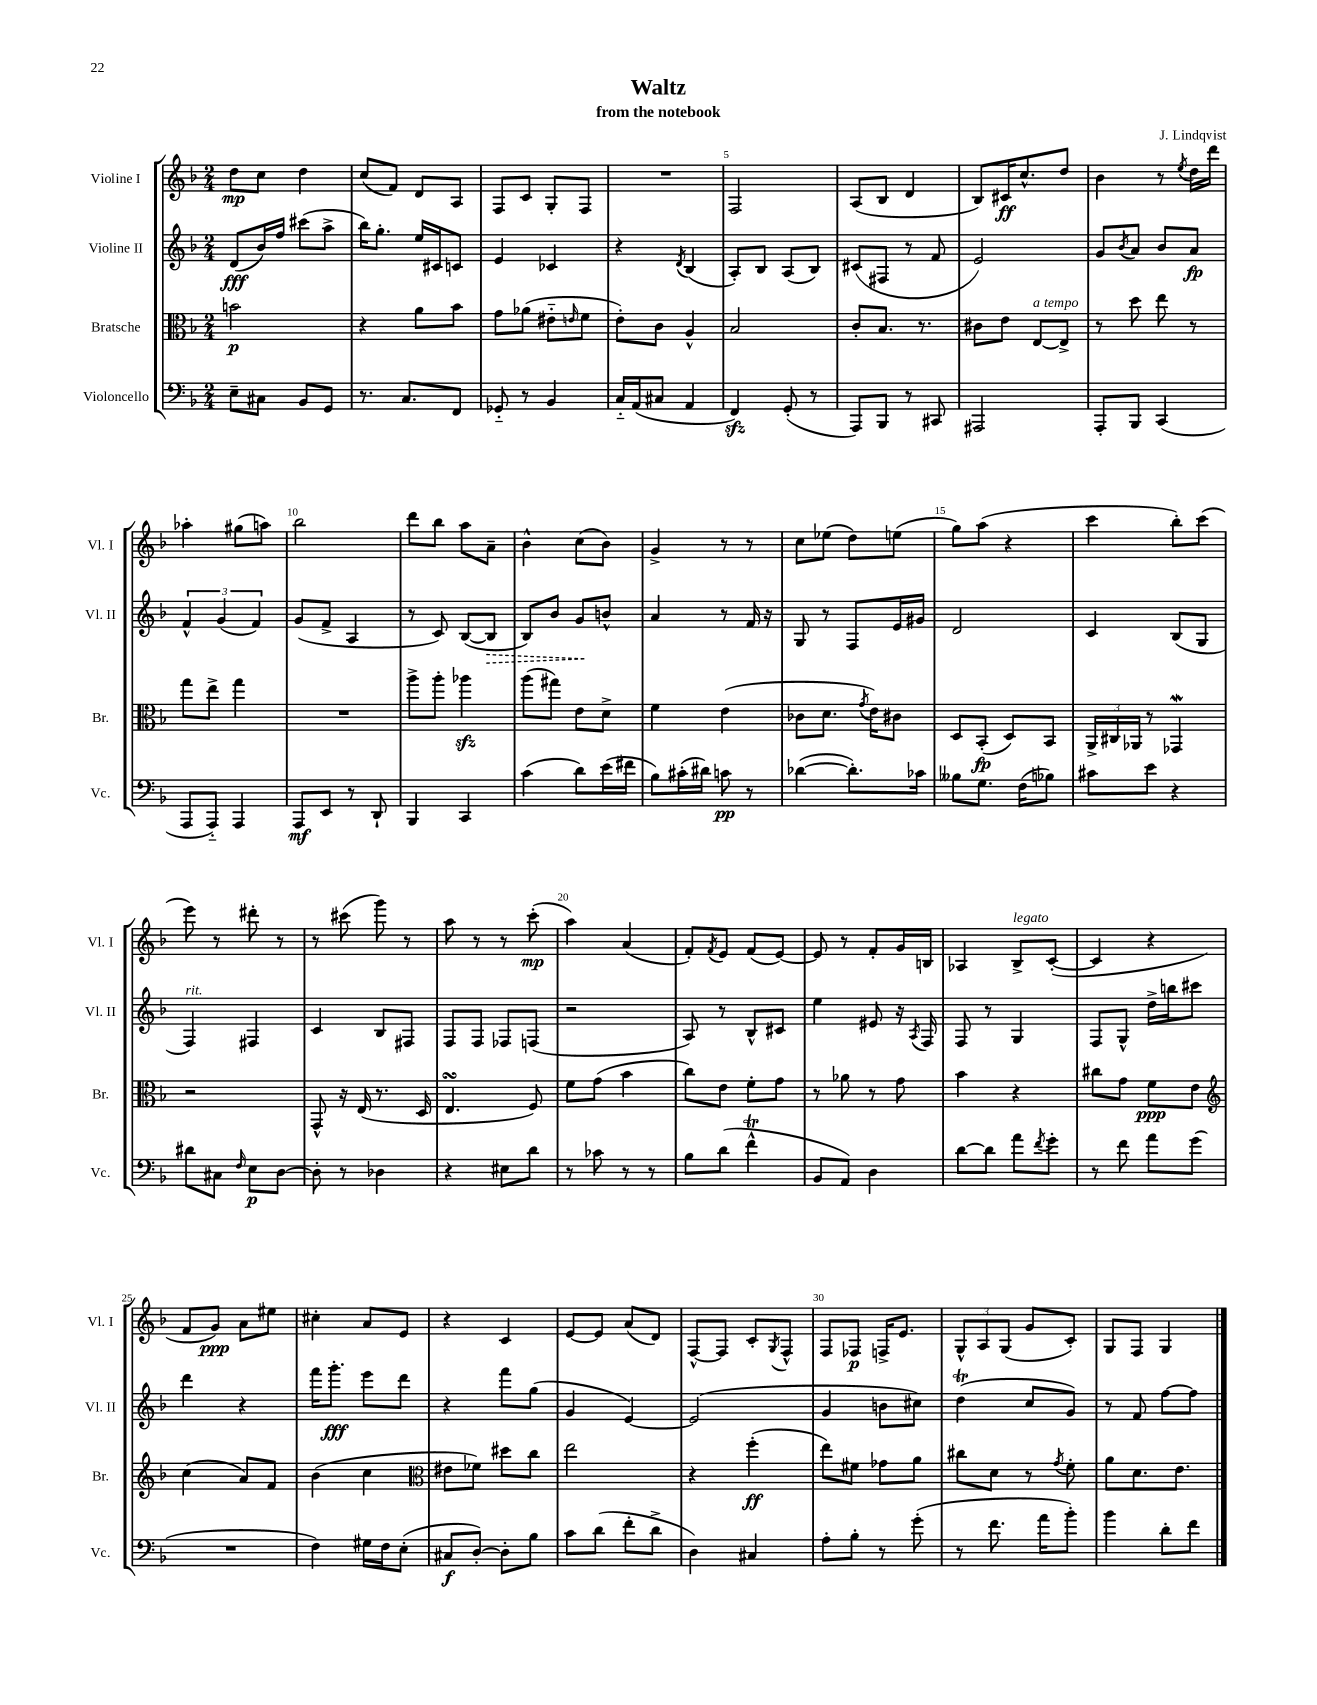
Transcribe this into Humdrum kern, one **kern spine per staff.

**kern	**dynam	**kern	**dynam	**kern	**dynam	**kern	**dynam
*part4	*part4	*part3	*part3	*part2	*part2	*part1	*part1
*staff4	*staff4	*staff3	*staff3	*staff2	*staff2	*staff1	*staff1
*I"Violoncello	*	*I"Bratsche	*	*I"Violine II	*	*I"Violine I	*
*I'Vc.	*	*I'Br.	*	*I'Vl. II	*	*I'Vl. I	*
*clefF4	*	*clefC3	*	*clefG2	*	*clefG2	*
*k[b-]	*	*k[b-]	*	*k[b-]	*	*k[b-]	*
*M2/4	*	*M2/4	*	*M2/4	*	*M2/4	*
=1	=1	=1	=1	=1	=1	=1	=1
8E~\L	.	2bn\	p	(8d/L	fff	8dd\L	mp
8C#X\J	.	.	.	16b-/L)	.	8cc\J	.
.	.	.	.	16ff/JJ	.	.	.
8BB-/L	.	.	.	(8ccc#X\L	.	4dd\	.
8GG/J	.	.	.	8aa^\J	.	.	.
=2	=2	=2	=2	=2	=2	=2	=2
8.r	.	4r	.	16bb-\KL)	.	(8cc/L	.
.	.	.	.	8.gg'\J	.	.	.
.	.	.	.	.	.	8f/J)	.
8.C/L	.	.	.	.	.	.	.
.	.	8a\L	.	16ee/LL	.	8d/L	.
.	.	.	.	16c#X/J	.	.	.
8FF/J	.	8b-\J	.	8cn/J	.	8A/J	.
=3	=3	=3	=3	=3	=3	=3	=3
8GG-X/	.	8g\L	.	4e/	.	8F/L	.
8r	.	(8a-X\J	.	.	.	8c/J	.
4BB-/	.	8e#X\L	.	4c-X/	.	8G'/L	.
.	.	16qqen/	.	.	.	.	.
.	.	8f\J	.	.	.	8F/J	.
=4	=4	=4	=4	=4	=4	=4	=4
16C/LL	.	8e'\L)	.	4r	.	2r	.
(16AA/J	.	.	.	.	.	.	.
8C#X/J	.	8c\J	.	.	.	.	.
.	.	.	.	8qd/	.	.	.
4AA/	.	4A^^/	.	(4B-/	.	.	.
=5	=5	=5	=5	=5	=5	=5	=5
4FFzz/)	.	2B-/	.	8A'/L)	.	2F/	.
.	.	.	.	8B-/J	.	.	.
(8GG'/	.	.	.	(8A/L	.	.	.
8r	.	.	.	8B-/J)	.	.	.
=6	=6	=6	=6	=6	=6	=6	=6
8AAA/L)	.	8c'/L	.	(8c#X/L	.	(8A/L	.
8BBB-/J	.	8.B-/J	.	8F#X/J	.	8B-/J	.
8r	.	.	.	8r	.	4d/	.
.	.	8.r	.	.	.	.	.
8CC#X/	.	.	.	8f/	.	.	.
=7	=7	=7	=7	=7	=7	=7	=7
2AAA#X/	.	8c#X\L	.	2e/)	.	8B-/L)	.
.	.	8e\J	.	.	.	16c#X/K	ff
.	.	.	.	.	.	8.cc^^/	.
!	!	!LO:TX:a:i:t=a tempo	!	!	!	!	!
.	.	[8E/L	.	.	.	.	.
.	.	8E^/J]	.	.	.	8dd/J	.
=8	=8	=8	=8	=8	=8	=8	=8
8AAA'/L	.	8r	.	8g/L	.	4b-\	.
.	.	.	.	8qb-/	.	.	.
8BBB-/J	.	8dd\	.	8a/J	.	.	.
(4CC/	.	8ee\	.	8b-/L	.	8r	.
.	.	.	.	.	.	8qee/	.
.	.	8r	.	8a/J	fp	16dd\LL	.
.	.	.	.	.	.	16ddd\JJ	.
!!LO:LB:g=z
=9	=9	=9	=9	=9	=9	=9	=9
8AAA/L	.	8gg\L	.	6f^^/	.	4aa-X'\	.
8AAA/J)	.	8ee^\J	.	.	.	.	.
.	.	.	.	(6g/	.	.	.
4AAA/	.	4gg\	.	.	.	(8gg#X\L	.
.	.	.	.	6f/)	.	.	.
.	.	.	.	.	.	8aan\J)	.
=10	=10	=10	=10	=10	=10	=10	=10
8AAA/L	mf	2r	.	(8g/L	.	2bb-\	.
8EE/J	.	.	.	8f^/J	.	.	.
8r	.	.	.	4A/	.	.	.
8DD`/	.	.	.	.	.	.	.
=11	=11	=11	=11	=11	=11	=11	=11
4BBB-/	.	8aa^\L	.	8r	.	8ddd\L	.
.	.	8aa'\J	.	8c/)	.	8bb-\J	.
4CC/	.	4aa-Xzz\	.	([8B-/L	.	8aa\L	.
!	!	!	!	!	!LO:HP:b	!	!
.	.	.	.	8B-/J]	>	8a~\J	.
=12	=12	=12	=12	=12	=12	=12	=12
(4c\	.	(8aa\L	.	8B-/L)	.	4b-^^\	.
.	.	8gg#X\J)	.	8b-/J	.	.	.
8d\L)	.	8e\L	.	8g/L	.	(8cc\L	.
(16e\L	.	8d^\J	.	8bn^^/J	]	8b-\J)	.
16f#X\JJ	.	.	.	.	.	.	.
=13	=13	=13	=13	=13	=13	=13	=13
8B-\L)	.	4f\	.	4a/	.	4g^/	.
(16c#X'\L	.	.	.	.	.	.	.
16d#X\JJ)	.	.	.	.	.	.	.
8cn\	pp	(4e\	.	8r	.	8r	.
8r	.	.	.	16f/	.	8r	.
.	.	.	.	16r	.	.	.
=14	=14	=14	=14	=14	=14	=14	=14
([4d-X\	.	8c-X\L	.	8G/	.	8cc\L	.
.	.	8.d\J	.	8r	.	(8ee-X\J	.
8.d-'\L])	.	.	.	8F/L	.	8dd\L)	.
.	.	8qg/	.	.	.	.	.
.	.	16e\KL)	.	.	.	.	.
.	.	8c#X\J	.	16e/L	.	(8een\J	.
16c-X\Jk	.	.	.	16g#X/JJ	.	.	.
=15	=15	=15	=15	=15	=15	=15	=15
8B--X\L	.	8D/L	.	2d/	.	8gg\L)	.
8.G\J	.	(8BB-'/J	fp	.	.	(8aa\J	.
.	.	8D/L)	.	.	.	4r	.
(16F\KL	.	.	.	.	.	.	.
8B-X\J)	.	8BB-/J	.	.	.	.	.
=16	=16	=16	=16	=16	=16	=16	=16
8c#X\L	.	24AA^/LL	.	4c/	.	4ccc\	.
.	.	24C#X/	.	.	.	.	.
.	.	24AA-X/JJ	.	.	.	.	.
8e\J	.	8r	.	.	.	.	.
4r	.	4GG-Xw/	.	(8B-/L	.	8bb-'\L)	.
.	.	.	.	8G/J	.	(8ccc\J	.
!!LO:LB:g=z
=17	=17	=17	=17	=17	=17	=17	=17
!	!	!	!	!LO:TX:a:i:t=rit.	!	!	!
8d#X\L	.	2r	.	4F/)	.	8eee\)	.
8C#X\J	.	.	.	.	.	8r	.
16qqF/	.	.	.	.	.	.	.
8E\L	p	.	.	4F#X/	.	8ddd#X'\	.
[8D\J	.	.	.	.	.	8r	.
=18	=18	=18	=18	=18	=18	=18	=18
8D'\]	.	8GG^^/	.	4c/	.	8r	.
8r	.	16r	.	.	.	(8ccc#X\	.
.	.	(16E/	.	.	.	.	.
4D-X\	.	8.r	.	8B-/L	.	8ggg\)	.
.	.	.	.	8F#X/J	.	8r	.
.	.	16D/	.	.	.	.	.
=19	=19	=19	=19	=19	=19	=19	=19
4r	.	4.EsSsS/	.	8F/L	.	8aa\	.
.	.	.	.	8F/J	.	8r	.
8E#X\L	.	.	.	8F-X/L	.	8r	.
8d\J	.	8F/)	.	(8Fn/J	.	(8ccc'\	mp
=20	=20	=20	=20	=20	=20	=20	=20
8r	.	8f\L	.	2r	.	4aa\)	.
8c-X\	.	(8g\J	.	.	.	.	.
8r	.	4b-\	.	.	.	(4a/	.
8r	.	.	.	.	.	.	.
=21	=21	=21	=21	=21	=21	=21	=21
8B-\L	.	8cc\L)	.	8A/)	.	8f'/L)	.
.	.	.	.	.	.	8qf/	.
(8d\J	.	8e\J	.	8r	.	8e/J	.
4fT^^\	.	8f'\L	.	8B-^^/L	.	(8f/L	.
.	.	8g\J	.	8c#X/J	.	[8e/J)	.
=22	=22	=22	=22	=22	=22	=22	=22
8BB-/L	.	8r	.	4ee\	.	8e/]	.
8AA/J)	.	8a-X\	.	.	.	8r	.
4D\	.	8r	.	8e#X/	.	8f'/L	.
.	.	8g\	.	16r	.	16g/L	.
.	.	.	.	8qA/	.	.	.
.	.	.	.	16F/	.	16Bn/JJ	.
=23	=23	=23	=23	=23	=23	=23	=23
[8d\L	.	4b-\	.	8F/	.	4A-X/	.
8d\J]	.	.	.	8r	.	.	.
!	!	!	!	!	!	!LO:TX:a:i:t=legato	!
8a\L	.	4r	.	4G/	.	8B-^/L	.
8qf/	.	.	.	.	.	.	.
8g'\J	.	.	.	.	.	([8c'/J	.
=24	=24	=24	=24	=24	=24	=24	=24
8r	.	8cc#X\L	.	8F/L	.	4c/]	.
8f\	.	8g\J	.	8G^^/J	.	.	.
8a\L	.	8f\L	ppp	16dd^\LL	.	4r	.
.	.	.	.	16bbn\J	.	.	.
(8g\J	.	8e\J	.	8ccc#X\J	.	.	.
!!LO:LB:g=z
=25	=25	=25	=25	=25	=25	=25	=25
*	*	*clefG2	*	*	*	*	*
2r	.	(4cc\	.	4ddd\	.	8f/L	.
.	.	.	.	.	.	8g/J)	ppp
.	.	8a/L)	.	4r	.	8a\L	.
.	.	8f/J	.	.	.	8ee#X\J	.
=26	=26	=26	=26	=26	=26	=26	=26
4F\)	.	(4b-\	.	16fff\KL	.	4cc#X'\	.
.	.	.	.	8.ggg'\J	fff	.	.
16G#X\LL	.	4cc\	.	8eee\L	.	8a/L	.
16F\J	.	.	.	.	.	.	.
(8E'\J	.	.	.	8ddd\J	.	8e/J	.
=27	=27	=27	=27	=27	=27	=27	=27
*	*	*clefC3	*	*	*	*	*
8C#X/L	f	8e#X\L	.	4r	.	4r	.
[8D'/J)	.	8f-X\J)	.	.	.	.	.
8D'\L]	.	8dd#X\L	.	8fff\L	.	4c/	.
8B-\J	.	8cc\J	.	(8gg\J	.	.	.
=28	=28	=28	=28	=28	=28	=28	=28
8c\L	.	2ee\	.	4g/	.	[8e/L	.
(8d\J	.	.	.	.	.	8e/J]	.
8f'\L	.	.	.	[4e/)	.	(8a/L	.
8d^\J	.	.	.	.	.	8d/J)	.
=29	=29	=29	=29	=29	=29	=29	=29
4D\)	.	4r	.	(2e/]	.	[8F^^/L	.
.	.	.	.	.	.	8F/J]	.
4C#X/	.	(4ff'\	ff	.	.	8c'/L	.
.	.	.	.	.	.	8qG/	.
.	.	.	.	.	.	8F^^/J	.
=30	=30	=30	=30	=30	=30	=30	=30
8A'\L	.	8ee\L)	.	4g/	.	8F/L	.
8B-'\J	.	8f#X\J	.	.	.	8F-X/J	p
8r	.	8g-X\L	.	8bn\L	.	16Fn^/KL	.
.	.	.	.	.	.	8.e/J	.
(8g'\	.	8a\J	.	8cc#X\J)	.	.	.
=31	=31	=31	=31	=31	=31	=31	=31
8r	.	8cc#X\L	.	(4ddT\	.	12G^^/L	.
.	.	.	.	.	.	12A/	.
8.f\	.	8d\J	.	.	.	.	.
.	.	.	.	.	.	(12G/J	.
.	.	8r	.	8cc/L	.	8g/L	.
16a\KL	.	.	.	.	.	.	.
.	.	8qg/	.	.	.	.	.
8b-'\J)	.	8f'\	.	8g/J)	.	8c'/J)	.
=32	=32	=32	=32	=32	=32	=32	=32
4b-\	.	8a\L	.	8r	.	8G/L	.
.	.	8.d\	.	8f/	.	8F/J	.
8d'\L	.	.	.	[8ff\L	.	4G/	.
.	.	8.e\J	.	.	.	.	.
8f\J	.	.	.	8ff\J]	.	.	.
==	==	==	==	==	==	==	==
*-	*-	*-	*-	*-	*-	*-	*-
